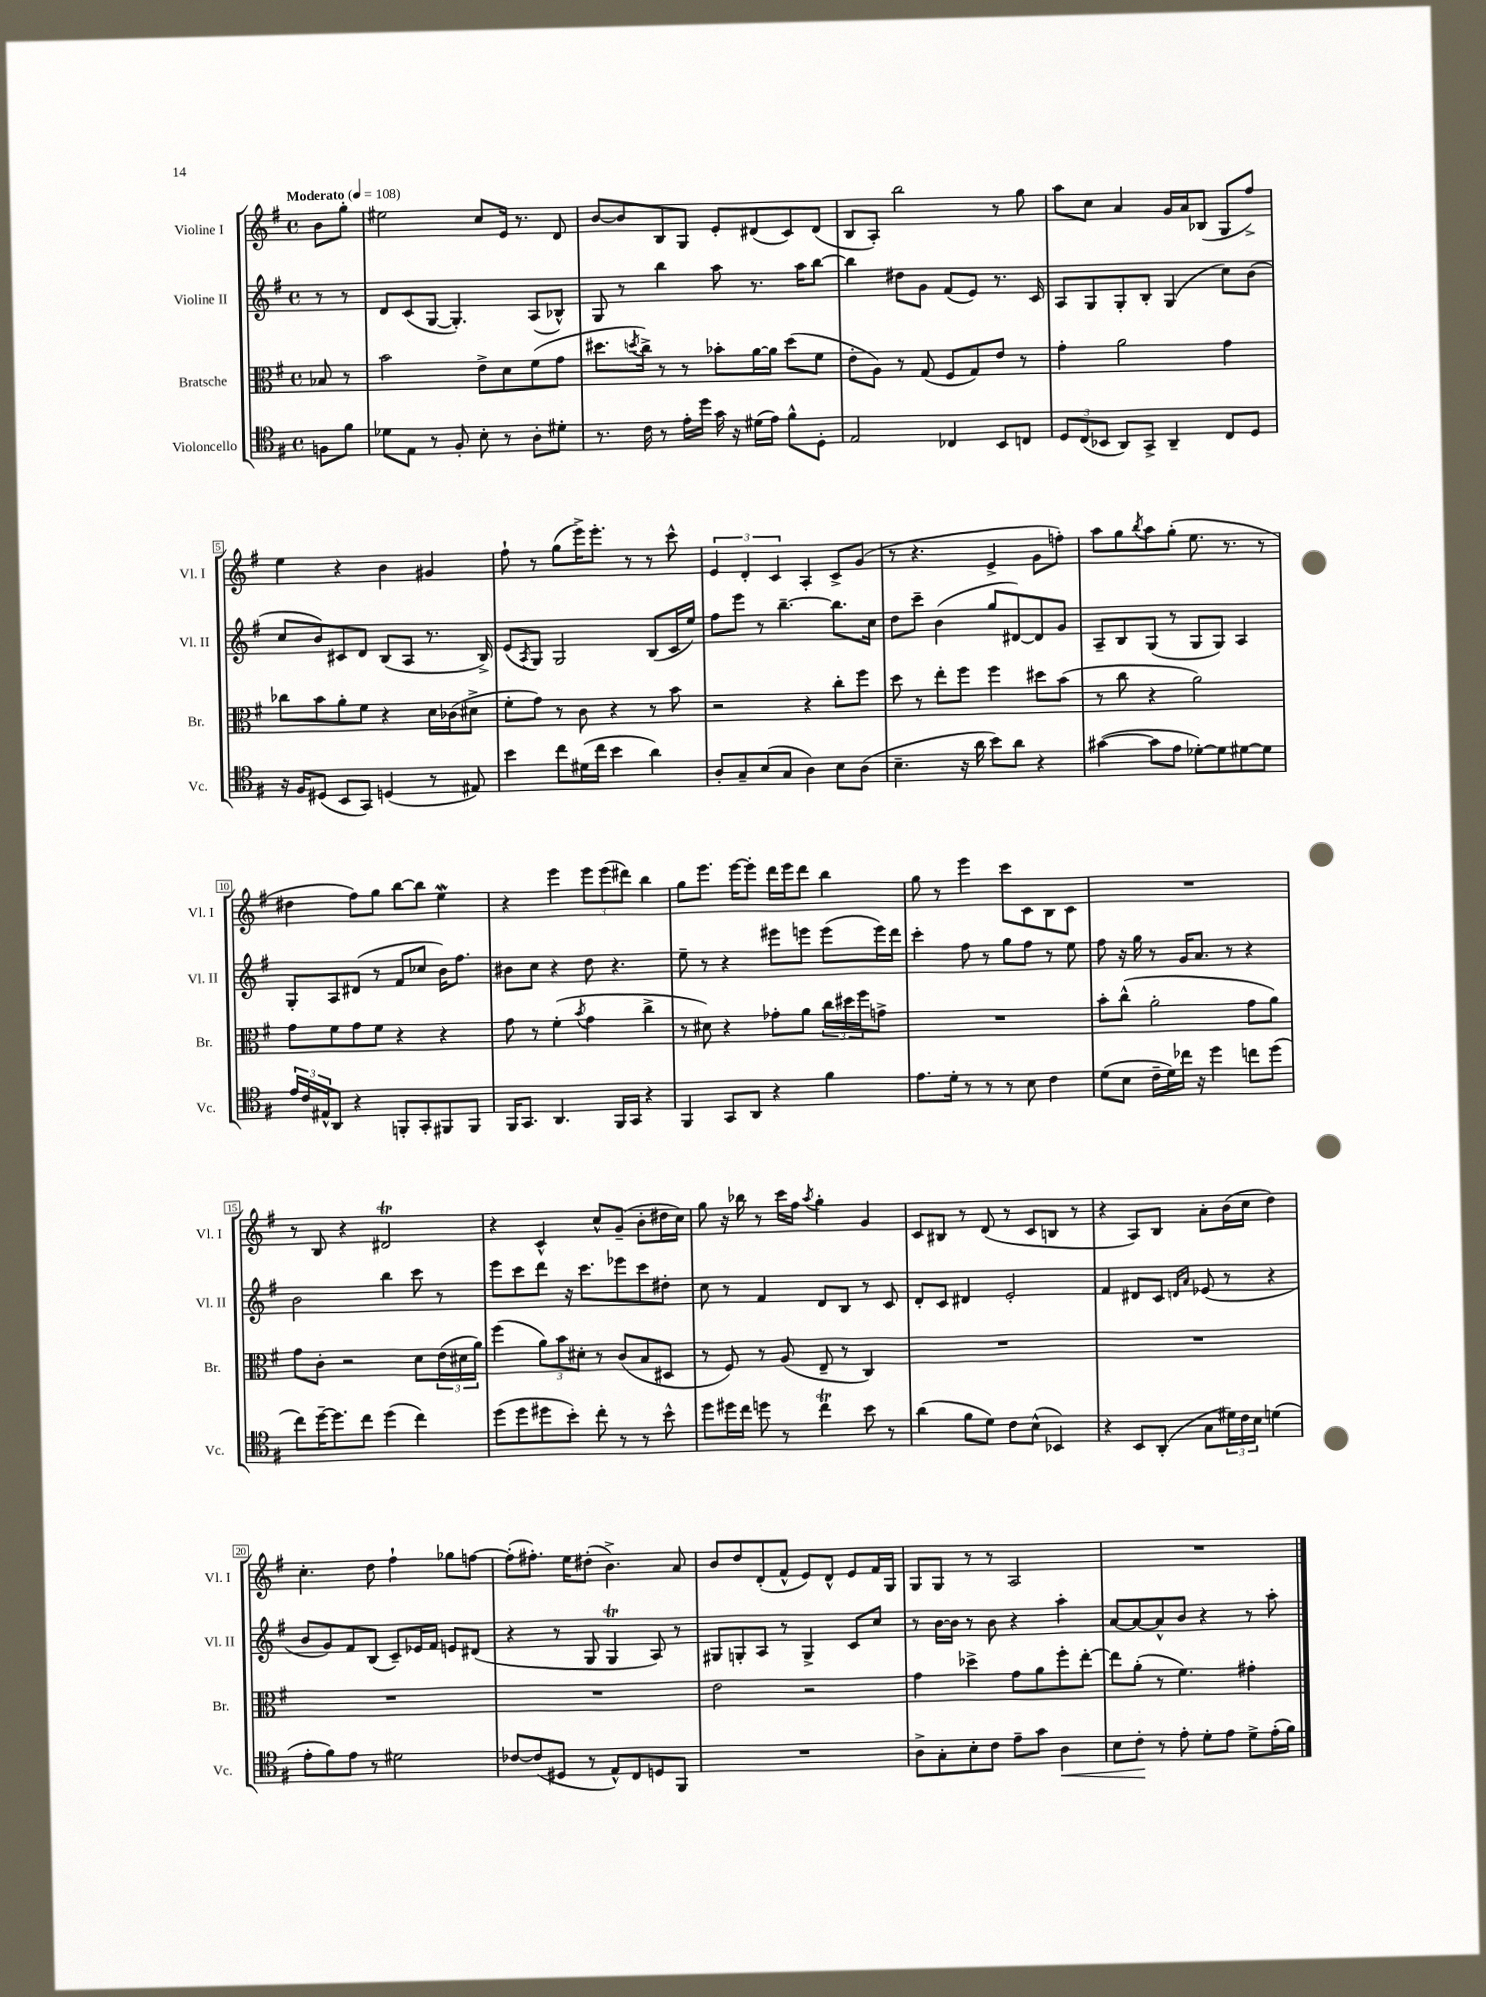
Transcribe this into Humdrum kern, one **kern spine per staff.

**kern	**kern	**kern	**kern
*staff4	*staff3	*staff2	*staff1
*clefC4	*clefC3	*clefG2	*clefG2
*k[f#]	*k[f#]	*k[f#]	*k[f#]
*M4/4	*M4/4	*M4/4	*M4/4
*met(c)	*met(c)	*met(c)	*met(c)
*MM108	*MM108	*MM108	*MM108
8F\L	8B-/	8r	8b\L
8f#\J	8r	8r	8gg'\J
=	=	=	=
8d-\L	2b\	8d/L	2ee#\
8E\J	.	(8c/	.
8r	.	[8G/J	.
8F#'/	.	4.G'/])	.
8B'\	8e^\L	.	8cc/L
8r	8d\	.	16e/Jk
.	.	.	8.r
8A'\L	(8f#\	(8A/L	.
8d#'\J	8g\J	8B-^^/J)	8d/
=	=	=	=
8.r	8.dd#\L	8G/	[8b/L
.	.	8r	8b/]
.	8qdd/	.	.
16c\	16cc^\Jk)	.	.
8r	8r	4bb\	8B/
16e'\LL	8r	.	8G/J
16dd\JJ	.	.	.
16g\	8b-'\L	8aa\	8e'/L
16r	.	.	.
(16d#\LL	[16a\L	8.r	(8d#/
16e\JJ)	16a\]JJ	.	.
8f#^^\L	(8dd\L	.	8c/)
.	.	16aa\LK	.
8D'\J	8f#\J	[8bb\J	(8d#/J
=	=	=	=
2E/	8e'\L	4bb\]	8B/L
.	8A\J)	.	8A'/J)
.	8r	8dd#\L	2bb\
.	(8G/	8g\J	.
4C-/	8F#/L	(8f#/L	.
.	8G/)	8e/J)	.
8BB/L	8e/J	8.r	8r
8C/J	8r	.	8gg\
.	.	16c/	.
=	=	=	=
12D/L	4g'\	8A/L	8aa\L
(12C/	.	.	.
.	.	8G/	8cc\J
12BB-/J	.	.	.
8AA/L)	2a\	8G'/	4a/
8GG^/J	.	8B'/J	.
4AA~/	.	(4G/	16g/LL
.	.	.	16a/J
.	.	.	(8B-/J
8C/L	4g\	8cc\L)	8G/L
8D/J	.	(8b\J	8ff#^/J)
=	=	=	=
16r	8cc-\L	8cc/L	4ee\
16F#/LK	.	.	.
(8D#/J	8b\	8b/)	.
8BB/L	8a'\	8c#/	4r
8GG/J)	8f#\J	8d/J	.
(4D/	4r	(8B/L	4b\
.	.	8A/J	.
8r	16d\LL	8.r	4g#/
.	(16c-\J	.	.
8E#/)	8d#^\J	.	.
.	.	16B^/)	.
=	=	=	=
4b\	8f#'\L	(8e/L	8ff#`\
.	.	8qA/	.
.	8g\J)	8G/J)	8r
8cc\L	8r	2G/	(8gg\L
(16d#\L	8c\	.	16eee^\K)
16cc\JJ	.	.	8.eee'\J
4b\	4r	.	.
.	.	.	8r
4a\)	8r	(8B/L	8r
.	8b\	16c/L	8ccc^^\
.	.	16ee/JJ)	.
=	=	=	=
8A'/L	2r	8ff#\L	6e/
8G~/	.	8eee\J	.
.	.	.	6d'/
(8B/	.	8r	.
.	.	.	6c/
8G/J	.	[4.bb~\	.
4A\)	4r	.	4A'/
8B\L	8cc'\L	8.bb\]L	8c^/L
(8A\J	8ff#\J	.	(8g/J
.	.	16cc\Jk	.
=	=	=	=
4.B~\	8dd\	8dd\L	8r
.	8r	8ccc~\J	4.r
.	8ee'\L	(4b\	.
16r	8ff#\J	.	.
16a\	.	.	.
8b\L)	4ff#\	8gg/L	4e^/
8a\J	.	[8d#/)	.
4r	8dd#\L	8d#/]	8g\L
.	(8b\J	8g/J	8ff'\J)
=	=	=	=
([4g#\	8r	8A~/L	8aa\L
.	8cc\	8B/	8gg\
.	.	.	8qbb/
8g#\]L	4r	(8G/J	8aa\
8e\J	.	8r	(8gg'\J
[8d-'\L)	2a\)	8G/L	8.ee\
8d-\]	.	8G/J)	.
.	.	.	8.r
[8d#\	.	4A/	.
8d#\]J	.	.	8r
=	=	=	=
24e/LL	8g\L	8G'/L	4dd#\
24c/	.	.	.
24E#^^/J	.	.	.
8AA/J	8f#\	8A/	.
4r	8g\	(8d#/J	8ff#\L)
.	8f#\J	8r	8gg\J
8FF'/L	4r	8f#/L	[8bb\L
8GG'/	.	8cc-/J	8bb\]J
8FF#/	4r	16b\LK)	4ee\
.	.	8.ff#\J	.
8FF#/J	.	.	.
=	=	=	=
16FF#/LK	8g\	8b#\L	4r
8.GG/J	.	.	.
.	8r	8cc\J	.
4.AA/	(4f#'\	4r	4eee\
.	8qb/	.	.
.	4g\	8dd\	12eee\L
.	.	.	(12eee\
16FF#/LL	.	4.r	.
.	.	.	12ddd#\J)
16GG/JJ	.	.	.
4r	4cc^\	.	4bb\
=	=	=	=
4FF#/	8r	8ee~\	8gg\L
.	8d#\)	8r	8.eee\J
8GG/L	4r	4r	.
.	.	.	[16eee\LK
8AA/J	.	.	8eee'\]J
4r	8g-'\L	8eee#\L	16ddd\LL
.	.	.	16eee\J
.	8a\J	8eee\J	8ddd\J
4f#\	24cc\LL	(8eee\L	4bb\
.	24dd#\	.	.
.	24ff#\J	.	.
.	8g^\J	16eee\L)	.
.	.	16ddd\JJ	.
=	=	=	=
8.e\L	1r	4ccc'\	8gg\
.	.	.	8r
16d'\Jk	.	.	.
8r	.	8ff#\	4eee\
8r	.	8r	.
8r	.	8gg\L	8ccc\L
8B\	.	8ff#\J	8c\
4c\	.	8r	8B\
.	.	8ee\	8c\J
=	=	=	=
(8d\L	8b'\L	8ff#\	1r
8B\J	(8cc^^\J	16r	.
.	.	16gg\	.
16c~\LL	2a'\	8r	.
16d\)	.	.	.
16cc-\JJ	.	16g/LK	.
16r	.	8.a/J	.
4dd\	.	.	.
.	.	8r	.
8cc\L	8g\L	4r	.
(8dd\J	8a\J)	.	.
=	=	=	=
8cc\L)	8g\L	2b\	8r
[16dd~\K	8c'\J	.	8B/
8.dd\]	.	.	.
.	2r	.	4r
8cc\J	.	.	.
(4dd\	.	4bb\	2d#/
4cc\)	8d\L	8ccc\	.
.	(24e\L	8r	.
.	24d#\	.	.
.	24a\JJ)	.	.
=	=	=	=
(8dd\L	(4ff#\	8eee\L	4r
8dd\	.	8ccc\	.
8dd#\	12a\L)	8ddd\J	4c^^/
.	12b\	.	.
8b'\J)	.	16r	.
.	12d#'\J	.	.
.	.	8.ccc\L	.
8cc'\	8r	.	8cc^^/L
8r	(8c/L	8eee-\	(8g~/J
8r	8B/	8ccc\	8b'\L
8b^^\	8D#/J	8dd#'\J	16dd#\L
.	.	.	16cc\JJ)
=	=	=	=
8dd\L	8r	8cc\	8gg\
16dd#\L	8F#/)	8r	16r
16cc\JJ	.	.	16bb-\
8dd\	8r	4f#/	8r
8r	(8A/	.	16ccc\LL
.	.	.	16ff#\JJ
.	.	.	8qaa/
4cc\	8E~/	8d/L	4gg'\
.	8r	8B/J	.
8b\	4C/)	8r	4g/
8r	.	8c/	.
=	=	=	=
(4a\	1r	8d'/L	8c/L
.	.	8c/J	8B#/J
8f#\L	.	4d#/	8r
8d\J)	.	.	(8d/
8c\L	.	2e'/	8r
(8B^^\J	.	.	8c/L
4BB-/)	.	.	8B/J
.	.	.	8r
=	=	=	=
4r	1r	4f#/	4r
8BB/L	.	8d#/L	8A/L)
(8AA'/J	.	8c/J	8B/J
.	.	16qqd/LL	.
.	.	16qqa/JJ	.
8G\L	.	(8e-/	8a'\L
24d#\L)	.	8r	(16b\L
24c\	.	.	.
.	.	.	16cc\JJ
24B\JJ	.	.	.
(4d\	.	4r	4dd\)
=	=	=	=
8e'\L	1r	8b/L	4.cc'\
8f#\)	.	8g/)	.
8e\J	.	8f#/	.
8r	.	(8B/J	8dd\
2d#\	.	8c~/L)	4ff#`\
.	.	16e-/L	.
.	.	16f#/JJ	.
.	.	8e/L	8gg-\L
.	.	(8d#/J	[8ff\J
=	=	=	=
[8c-/L	1r	4r	(8ff'\]L
(8c-/]	.	.	8.ff#'\J)
8D#/J	.	8r	.
.	.	.	16ee\LK
8r	.	8G/	(8dd#'\J
8E^^/L)	.	4G/	4.b^\)
8C/	.	.	.
8D/	.	8A/)	.
8FF#/J	.	8r	8a/
=	=	=	=
1r	2e\	8G#/L	8b/L
.	.	8G'/	8dd/
.	.	8A/J	(8d'/
.	.	8r	8f#^^/J
.	2r	4G^/	8e/L)
.	.	.	8d^^/J
.	.	8c/L	8e/L
.	.	8cc/J	16f#/L
.	.	.	16G/JJ
=	=	=	=
8A^\L	4g\	8r	8G/L
8G'\	.	[16b\LL	8G/J
.	.	16b\]JJ	.
8B'\	4dd-^\	8r	8r
8c\J	.	8b\	8r
8e~\L	8g\L	4r	2A/
8g\J	8a\	.	.
4A\	8ff#'\	4aa'\	.
.	[8ee'\J	.	.
=	=	=	=
8B\L	8ee\]L	[8a/L	1r
8c'\J	(8a'\J	8a/_	.
8r	8r	8a^^/]	.
8e'\	4.f#\)	8b/J	.
8d'\L	.	4r	.
8e\J	.	.	.
8d^\L	4g#'\	8r	.
(16e'\L	.	8aa'\	.
16f#\JJ)	.	.	.
==	==	==	==
*-	*-	*-	*-
